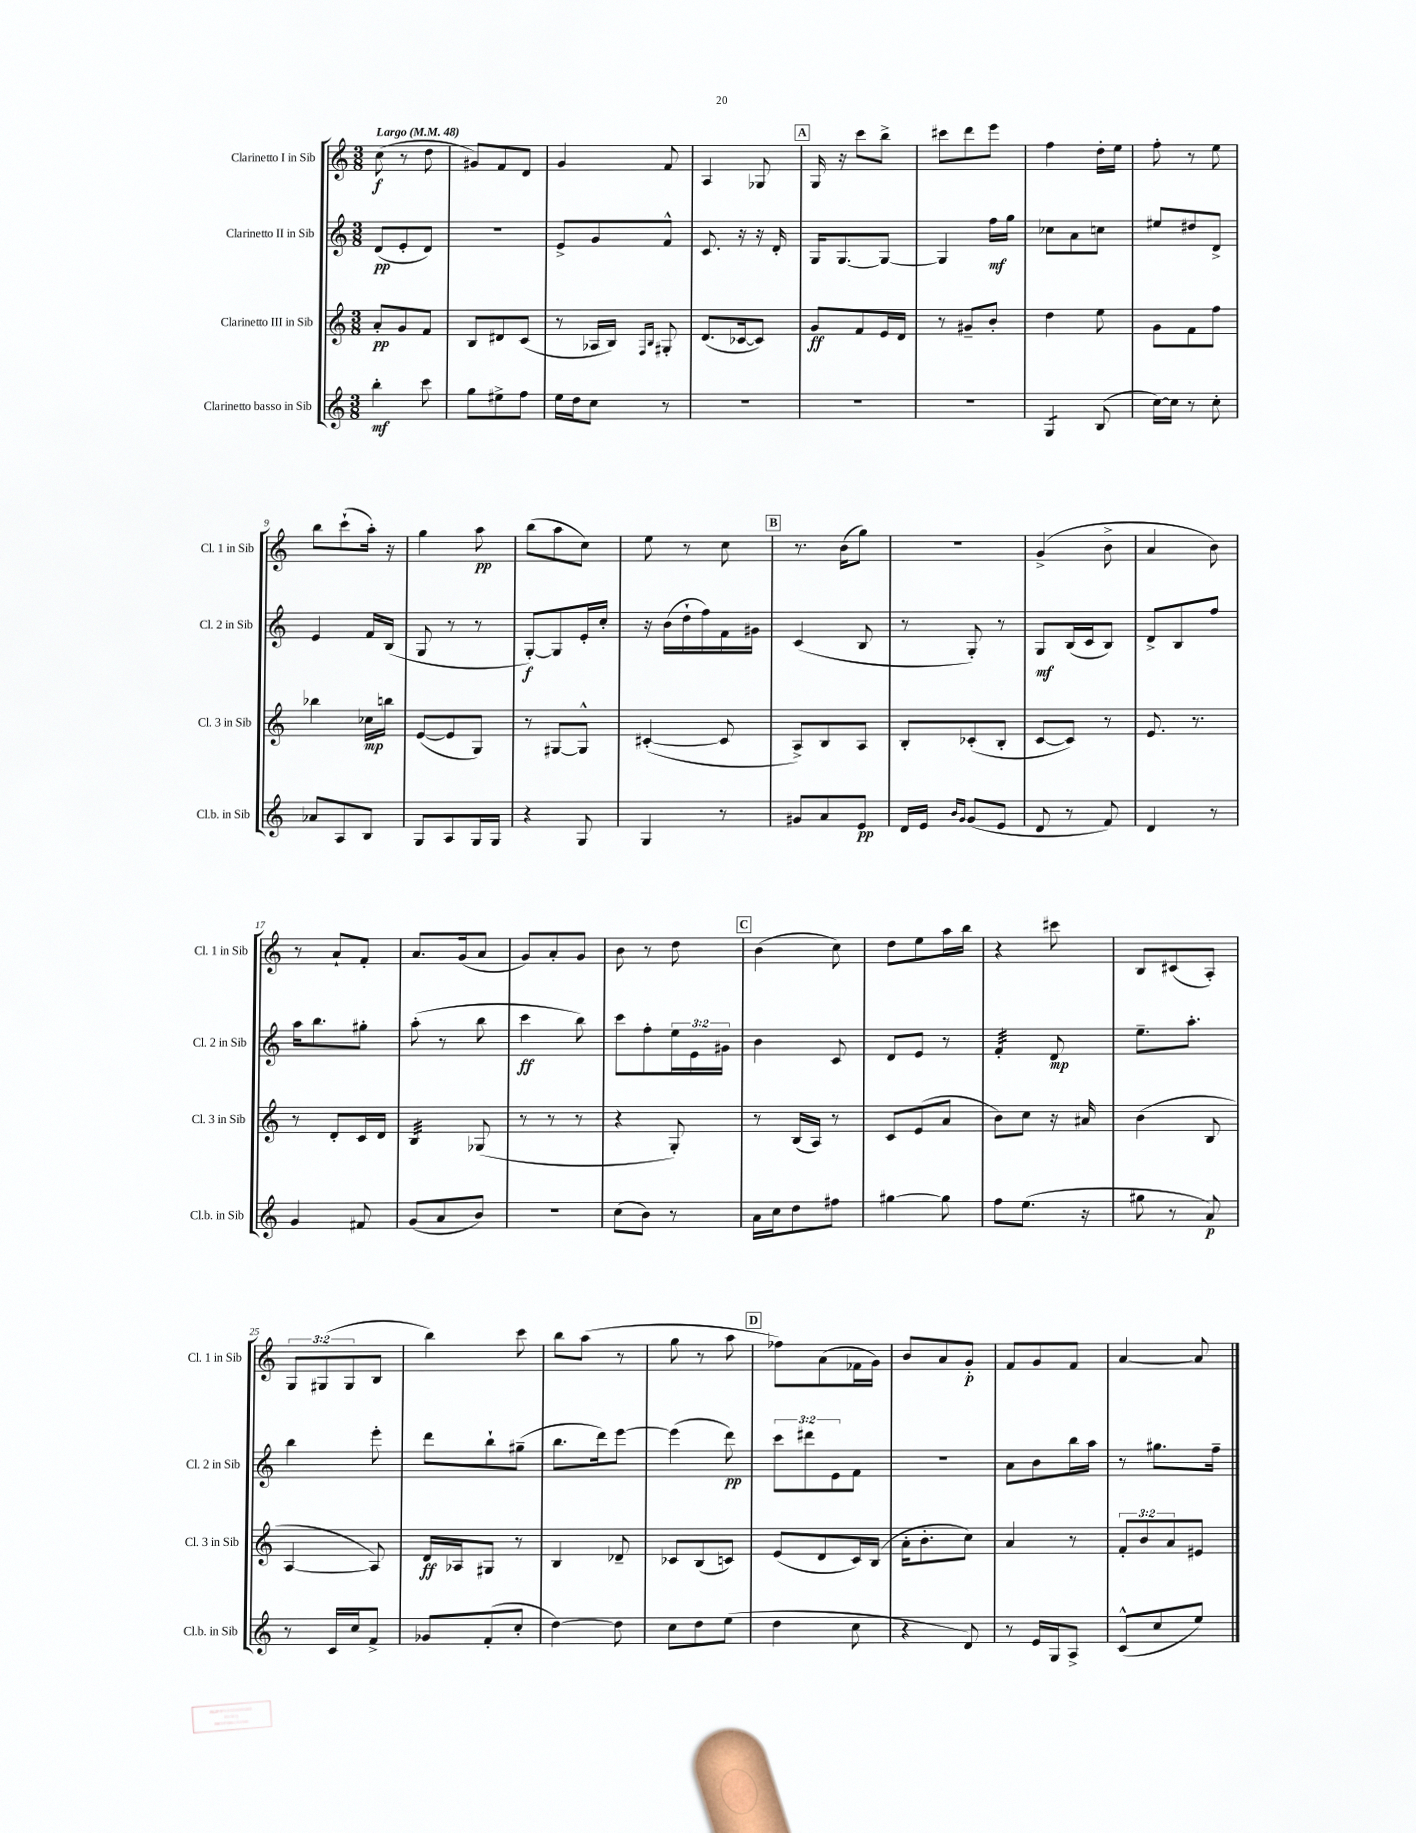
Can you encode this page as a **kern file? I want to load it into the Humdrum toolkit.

**kern	**kern	**kern	**kern
*staff4	*staff3	*staff2	*staff1
*clefG2	*clefG2	*clefG2	*clefG2
*k[]	*k[]	*k[]	*k[]
*M3/8	*M3/8	*M3/8	*M3/8
*MM48	*MM48	*MM48	*MM48
4bb'	8a'	(8d	(8cc
.	8g	8e'	8r
8ccc	8f	8d)	8dd
=	=	=	=
8gg	8B	4.r	8g#)
8ee#^	8d#	.	8f
8ff	(8c	.	8d
=	=	=	=
16ee	8r	8e^	4g
16dd	.	.	.
8cc	16A-	8g	.
.	16B)	.	.
.	16qqF	.	.
.	16qqB	.	.
8r	8G#'	8f^^	8f
=	=	=	=
4.r	(8.d	8.c	4A
.	[16c-	16r	.
.	8c-])	16r	8G-
.	.	16d'	.
=	=	=	=
4.r	8g	16G	16G
.	.	[8.G	16r
.	8f	.	8ccc
.	16e	8G_	8bb^
.	16d	.	.
=	=	=	=
4.r	8r	4G]	8ccc#
.	8g#~	.	8ddd
.	8b'	16ff	8eee
.	.	16gg	.
=	=	=	=
4G	4dd	8cc-	4ff
.	.	8a	.
(8B	8ee	8cc	16dd'
.	.	.	16ee
=	=	=	=
[16cc)	8g	8ee#	8ff'
16cc]	.	.	.
8r	8f	8dd#	8r
8cc'	8ff	8d^	8ee
=	=	=	=
8a-	4bb-	4e	8bb
8A	.	.	(8ccc`
8B	16cc-	16f	16aa')
.	16bb	(16B	16r
=	=	=	=
8G	([8e	8G	4gg
8A	8e]	8r	.
16G	8G)	8r	8aa
16G	.	.	.
=	=	=	=
4r	8r	[8G')	(8bb
.	[8G#	8G]	8aa
8G	8G#^^]	16e'	8cc)
.	.	16cc'	.
=	=	=	=
4G	([4c#'	16r	8ee
.	.	(16b	.
.	.	16dd`	8r
.	.	16ff)	.
8r	8c#]	16f	8cc
.	.	16g#	.
=	=	=	=
8g#	8A^)	(4c	8.r
8a	8B	.	.
.	.	.	(16b
8e	8A	8B	8gg)
=	=	=	=
16d	8B'	8r	4.r
16e	.	.	.
16qqb	.	.	.
16qqg	.	.	.
(8g	(8c-'	8G')	.
8e	8B'	8r	.
=	=	=	=
8d	[8c	8G	(4g^
8r	8c])	(16B	.
.	.	16c	.
8f)	8r	8B)	8b^
=	=	=	=
4d	8.e	8d^	4a
.	.	8B	.
.	8.r	.	.
8r	.	8ff	8b)
=	=	=	=
4g	8r	16aa	8r
.	.	8.bb	.
.	8d'	.	8a`
8f#	16c	8gg#'	8f'
.	16d	.	.
=	=	=	=
(8g	4B	(8aa'	8.a
8a	.	8r	.
.	.	.	(16g
8b)	(8G-	8bb	8a
=	=	=	=
4.r	8r	4ccc	8g)
.	8r	.	8a'
.	8r	8bb)	8g
=	=	=	=
(8cc	4r	8ccc	8b
8b)	.	8ff'	8r
8r	8G')	24ee	8dd
.	.	24e	.
.	.	24g#	.
=	=	=	=
16a	8r	4b	(4b
16cc	.	.	.
8dd	(16B	.	.
.	16A)	.	.
8ff#	8r	8c	8cc)
=	=	=	=
[4gg#	8c	8d	8dd
.	(8e	8e	8ee
8gg#]	8a	8r	16aa
.	.	.	16bb
=	=	=	=
8ff	8b)	4f'	4r
(8.ee	8cc	.	.
.	16r	8d	8ccc#
16r	16a#	.	.
=	=	=	=
8gg#	(4b	8.ee~	8B
8r	.	.	(8c#
.	.	8.aa'	.
8a)	8B	.	8A')
=	=	=	=
8r	[4A	4bb	12G
.	.	.	(12G#
16c	.	.	.
.	.	.	12G#
16cc	.	.	.
8f^	8A])	8eee'	8B
=	=	=	=
8g-	16d	8ddd	4bb)
.	16A-	.	.
(8f'	8G#	8bb`	.
8cc'	8r	(8gg#~	8ccc
=	=	=	=
[4dd)	4B	8.bb	8bb
.	.	.	(8aa
.	.	16ddd)	.
8dd]	8d-~	[8eee	8r
=	=	=	=
8cc	8c-	(4eee]	8gg
8dd	(8B	.	8r
(8ee	8c)	8ddd)	8aa
=	=	=	=
4dd	(8e	12ccc	8ff-)
.	.	12ddd#	.
.	8d	.	(8a
.	.	12e	.
8cc	16c)	8f	16f-
.	(16B	.	16g)
=	=	=	=
4r	16a'	4.r	8b
.	8.b'	.	.
.	.	.	8a
8d)	8cc)	.	8g'
=	=	=	=
8r	4a	8a	8f
16e	.	8b	8g
16G	.	.	.
8A^	8r	16bb	8f
.	.	16aa	.
=	=	=	=
(8c^^	12f'	8r	[4a
.	12b	.	.
8cc	.	8.gg#	.
.	12a	.	.
8ee)	8e#	.	8a]
.	.	16ff~	.
==	==	==	==
*-	*-	*-	*-
